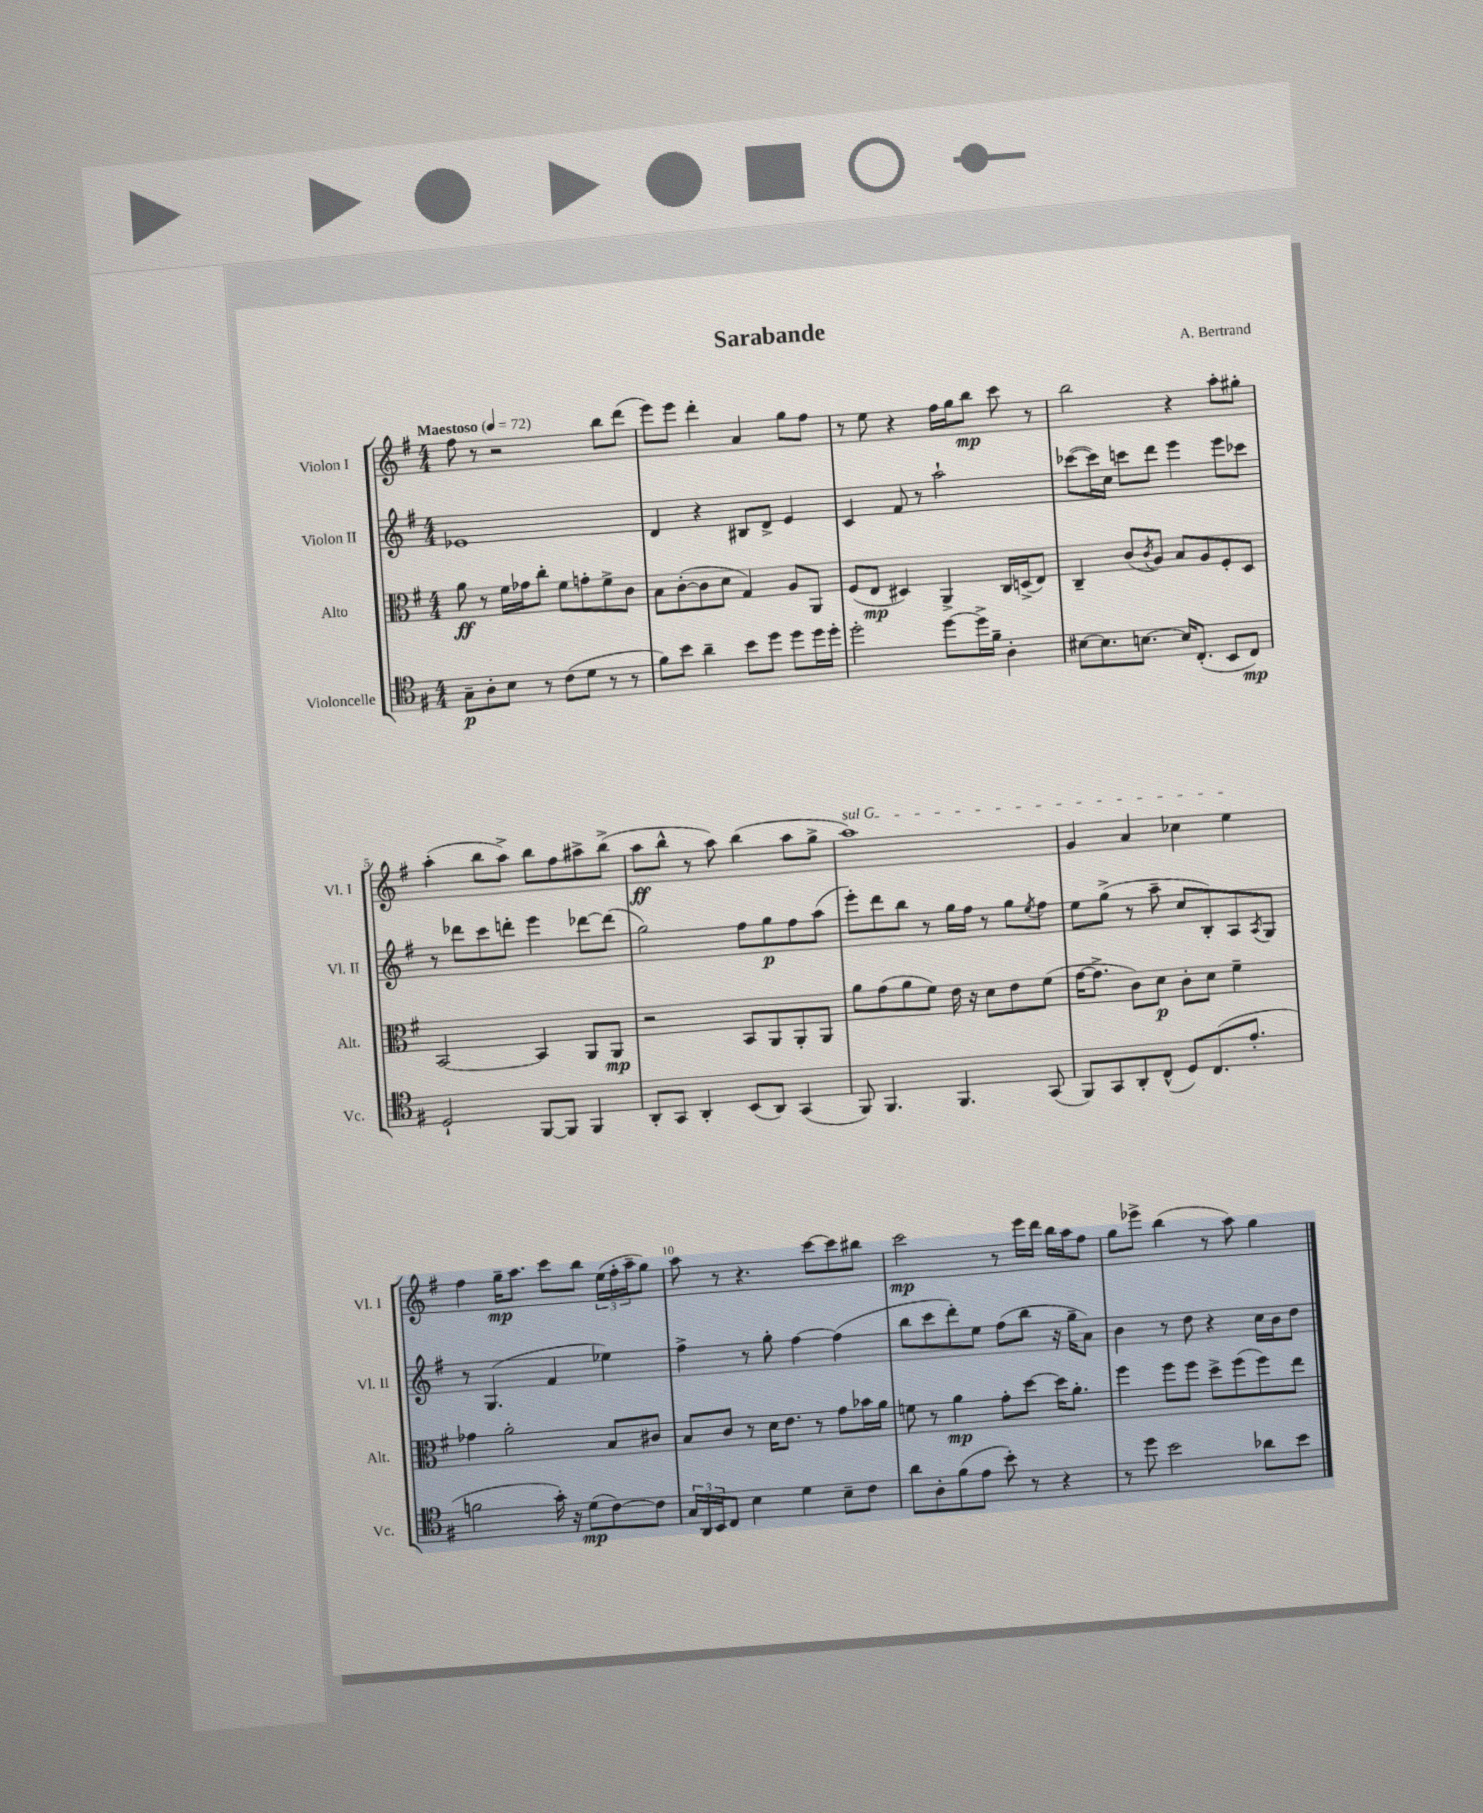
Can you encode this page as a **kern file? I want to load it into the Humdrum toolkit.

**kern	**dynam	**kern	**dynam	**kern	**dynam	**kern	**dynam
*part4	*part4	*part3	*part3	*part2	*part2	*part1	*part1
*staff4	*staff4	*staff3	*staff3	*staff2	*staff2	*staff1	*staff1
*I"Violoncelle	*	*I"Alto	*	*I"Violon II	*	*I"Violon I	*
*I'Vc.	*	*I'Alt.	*	*I'Vl. II	*	*I'Vl. I	*
*clefC4	*	*clefC3	*	*clefG2	*	*clefG2	*
*k[f#]	*	*k[f#]	*	*k[f#]	*	*k[f#]	*
*M4/4	*	*M4/4	*	*M4/4	*	*M4/4	*
*MM72	*	*MM72	*	*MM72	*	*MM72	*
=1	=1	=1	=1	=1	=1	=1	=1
!	!	!	!	!	!	!LO:TX:a:B:t=Maestoso	!
8G~\L	p	8a\	ff	1e-X	.	8ff#\	.
8A'\	.	8r	.	.	.	8r	.
8B\J	.	16f#\LL	.	.	.	2r	.
.	.	16g-X\J	.	.	.	.	.
8r	.	8cc'\J	.	.	.	.	.
(8c\L	.	8f#\L	.	.	.	.	.
8d\J	.	8gn'\	.	.	.	.	.
8r	.	8f#^\	.	.	.	8bb\L	.
8r	.	8c\J	.	.	.	(8ddd\J	.
=2	=2	=2	=2	=2	=2	=2	=2
8f#\L)	.	8B\L	.	4d/	.	8eee\L)	.
8b\J	.	([8c'\	.	.	.	8eee\J	.
4a~\	.	8c\]	.	4r	.	4ddd'\	.
.	.	8d\J	.	.	.	.	.
8b\L	.	4G/)	.	8B#X/L	.	4a/	.
8dd\J	.	.	.	8d^/J	.	.	.
8dd\L	.	8A/L	.	4e/	.	8gg\L	.
16dd\L	.	8AA/J	.	.	.	8ff#\J	.
16dd'\JJ	.	.	.	.	.	.	.
=3	=3	=3	=3	=3	=3	=3	=3
2dd'\	.	(8F#/L	.	4c/	.	8r	.
.	.	8E/J	mp	.	.	8ee\	.
.	.	4D#X/)	.	8f#/	.	4r	.
.	.	.	.	8r	.	.	.
[8dd\L	.	4AA^/	.	2aa`\	.	16ff#\LL	.
.	.	.	.	.	.	16gg\J	.
16dd^\L]	.	.	.	.	.	8bb\J	mp
16f#~\JJ	.	.	.	.	.	.	.
4A'\	.	16C/LL	.	.	.	8ccc\	.
.	.	(16Dn^/J	.	.	.	.	.
.	.	8E/J)	.	.	.	8r	.
=4	=4	=4	=4	=4	=4	=4	=4
[8B#X\L	.	4C~/	.	([8ccc-X\L	.	2bb\	.
8.B#\]	.	.	.	16ccc-\L])	.	.	.
.	.	.	.	16cc\JJ	.	.	.
.	.	(8c/L	.	8cccn\L	.	.	.
[8.Bn\J	.	.	.	.	.	.	.
.	.	8qc/	.	.	.	.	.
.	.	8A/J)	.	8ddd\J	.	.	.
16B/KL]	.	8B/L	.	4eee\	.	4r	.
(8.C'/J	.	.	.	.	.	.	.
.	.	8A/	.	.	.	.	.
8BB/L	.	8F#'/	.	8eee\L	.	8aa'\L	.
8C/J)	mp	8D/J	.	8ccc-X\J	.	8gg#X'\J	.
!!LO:LB:g=z
=5	=5	=5	=5	=5	=5	=5	=5
2D`/	.	[2BB/	.	8r	.	(4aa'\	.
.	.	.	.	8ddd-X\L	.	.	.
.	.	.	.	8ccc\	.	8bb\L	.
.	.	.	.	8dddn'\J	.	8aa^\J)	.
[8FF#/L	.	4BB/]	.	4eee\	.	8bb\L	.
8FF#/J]	.	.	.	.	.	8ff#\	.
4FF#/	.	8AA/L	.	[8ddd-X\L	.	8aa#X^\	.
.	.	8AA/J	mp	(8ddd-\J]	.	(8bb^\J	.
=6	=6	=6	=6	=6	=6	=6	=6
8AA'/L	.	2r	.	2gg\)	.	8aa\L	ff
8GG/J	.	.	.	.	.	8bb^^\J	.
4AA'/	.	.	.	.	.	8r	.
.	.	.	.	.	.	8aa\)	.
(8BB/L	.	8BB/L	.	8ff#\L	.	(4bb\	.
8AA/J)	.	8AA/	.	8gg\	p	.	.
(4GG/	.	8AA'/	.	8ff#\	.	8aa\L	.
.	.	8AA/J	.	(8aa\J	.	8gg^\J	.
=7	=7	=7	=7	=7	=7	=7	=7
!	!	!	!	!	!	!LO:TX:a:i:t=sul G	!
8FF#/)	.	8a\L	.	8eee'\L)	.	1aa)	.
4.FF#/	.	(8g\	.	8ddd\	.	.	.
.	.	8a\	.	8bb\J	.	.	.
.	.	8f#\J)	.	8r	.	.	.
4.FF#/	.	16e\	.	16gg\LL	.	.	.
.	.	16r	.	16ff#\JJ	.	.	.
.	.	8d\L	.	8r	.	.	.
.	.	8e\	.	8gg\L	.	.	.
.	.	.	.	8qee/	.	.	.
(8GG/	.	(8f#\J	.	8ff#\J	.	.	.
=8	=8	=8	=8	=8	=8	=8	=8
8FF#/L)	.	[16g\KL	.	8ee\L	.	4g/	.
.	.	8.g^\J]	.	.	.	.	.
8GG/	.	.	.	(8gg^\J	.	.	.
8AA'/	.	8c\L)	.	8r	.	4a/	.
(8C^^/J	.	8d\J	p	8aa~\	.	.	.
8D/L)	.	8c'\L	.	8cc/L	.	4cc-X\	.
(8.C/	.	8d\J	.	8B'/)	.	.	.
.	.	4f#~\	.	8A/	.	4ee\	.
8.e'/J	.	.	.	.	.	.	.
.	.	.	.	8qA/	.	.	.
.	.	.	.	8G/J	.	.	.
!!LO:LB:g=z
=9	=9	=9	=9	=9	=9	=9	=9
2fn\	.	4g-X\	.	8r	.	4ff#\	.
.	.	.	.	(4.G/	.	.	.
.	.	2a'\	.	.	.	16gg~\KL	mp
.	.	.	.	.	.	8.aa\J	.
16g'\)	.	.	.	4f#/	.	8ccc\L	.
16r	.	.	.	.	.	.	.
(8d\L	mp	.	.	.	.	8bb\J	.
[8c\)	.	8B/L	.	4ee-X\)	.	(24ee\LL	.
.	.	.	.	.	.	24ff#'\	.
.	.	.	.	.	.	24aa~\J	.
8c\J]	.	8c#X/J	.	.	.	8gg\J)	.
=10	=10	=10	=10	=10	=10	=10	=10
24G/LL	.	8B/L	.	4ff#^\	.	8aa\	.
24AA/	.	.	.	.	.	.	.
24BB/J	.	.	.	.	.	.	.
8C/J	.	8c/J	.	.	.	8r	.
4B\	.	8r	.	8r	.	4.r	.
.	.	16d\KL	.	8gg'\	.	.	.
.	.	8.e\J	.	.	.	.	.
4d\	.	.	.	[4ff#\	.	.	.
.	.	8r	.	.	.	[8ccc\L	.
8B~\L	.	8g\L	.	(4ff#\]	.	8ccc\]	.
8c\J	.	16b-X\L	.	.	.	8bb#X\J	.
.	.	16a\JJ	.	.	.	.	.
=11	=11	=11	=11	=11	=11	=11	=11
8a\L	.	8fn\	.	8bb\L	.	2ccc\	mp
8A'\	.	8r	.	8ccc\	.	.	.
(8f#\	.	4a\	mp	8ddd'\)	.	.	.
8e\J	.	.	.	8ee\J	.	.	.
8b'\)	.	8g'\L	.	(8ff#\L	.	8r	.
8r	.	[8dd\J	.	8bb\J	.	16eee\LL	.
.	.	.	.	.	.	16ddd\JJ	.
4r	.	16dd\KL]	.	16r	.	16bb\LL	.
.	.	8.a'\J	.	16gg~\KL	.	16aa\J	.
.	.	.	.	8a\J)	.	8ff#\J	.
=12	=12	=12	=12	=12	=12	=12	=12
8r	.	4ff#\	.	4b\	.	8gg\L	.
8dd\	.	.	.	.	.	8eee-X^\J	.
2b\	.	8ff#\L	.	8r	.	(4bb\	.
.	.	8ff#\J	.	8dd\	.	.	.
.	.	8dd^\L	.	4r	.	8r	.
.	.	(8ff#\	.	.	.	8aa\)	.
8a-X\L	.	8ff#\)	.	16cc\LL	.	4gg\	.
.	.	.	.	16b\J	.	.	.
8b\J	.	8ee\J	.	8dd\J	.	.	.
==	==	==	==	==	==	==	==
*-	*-	*-	*-	*-	*-	*-	*-
